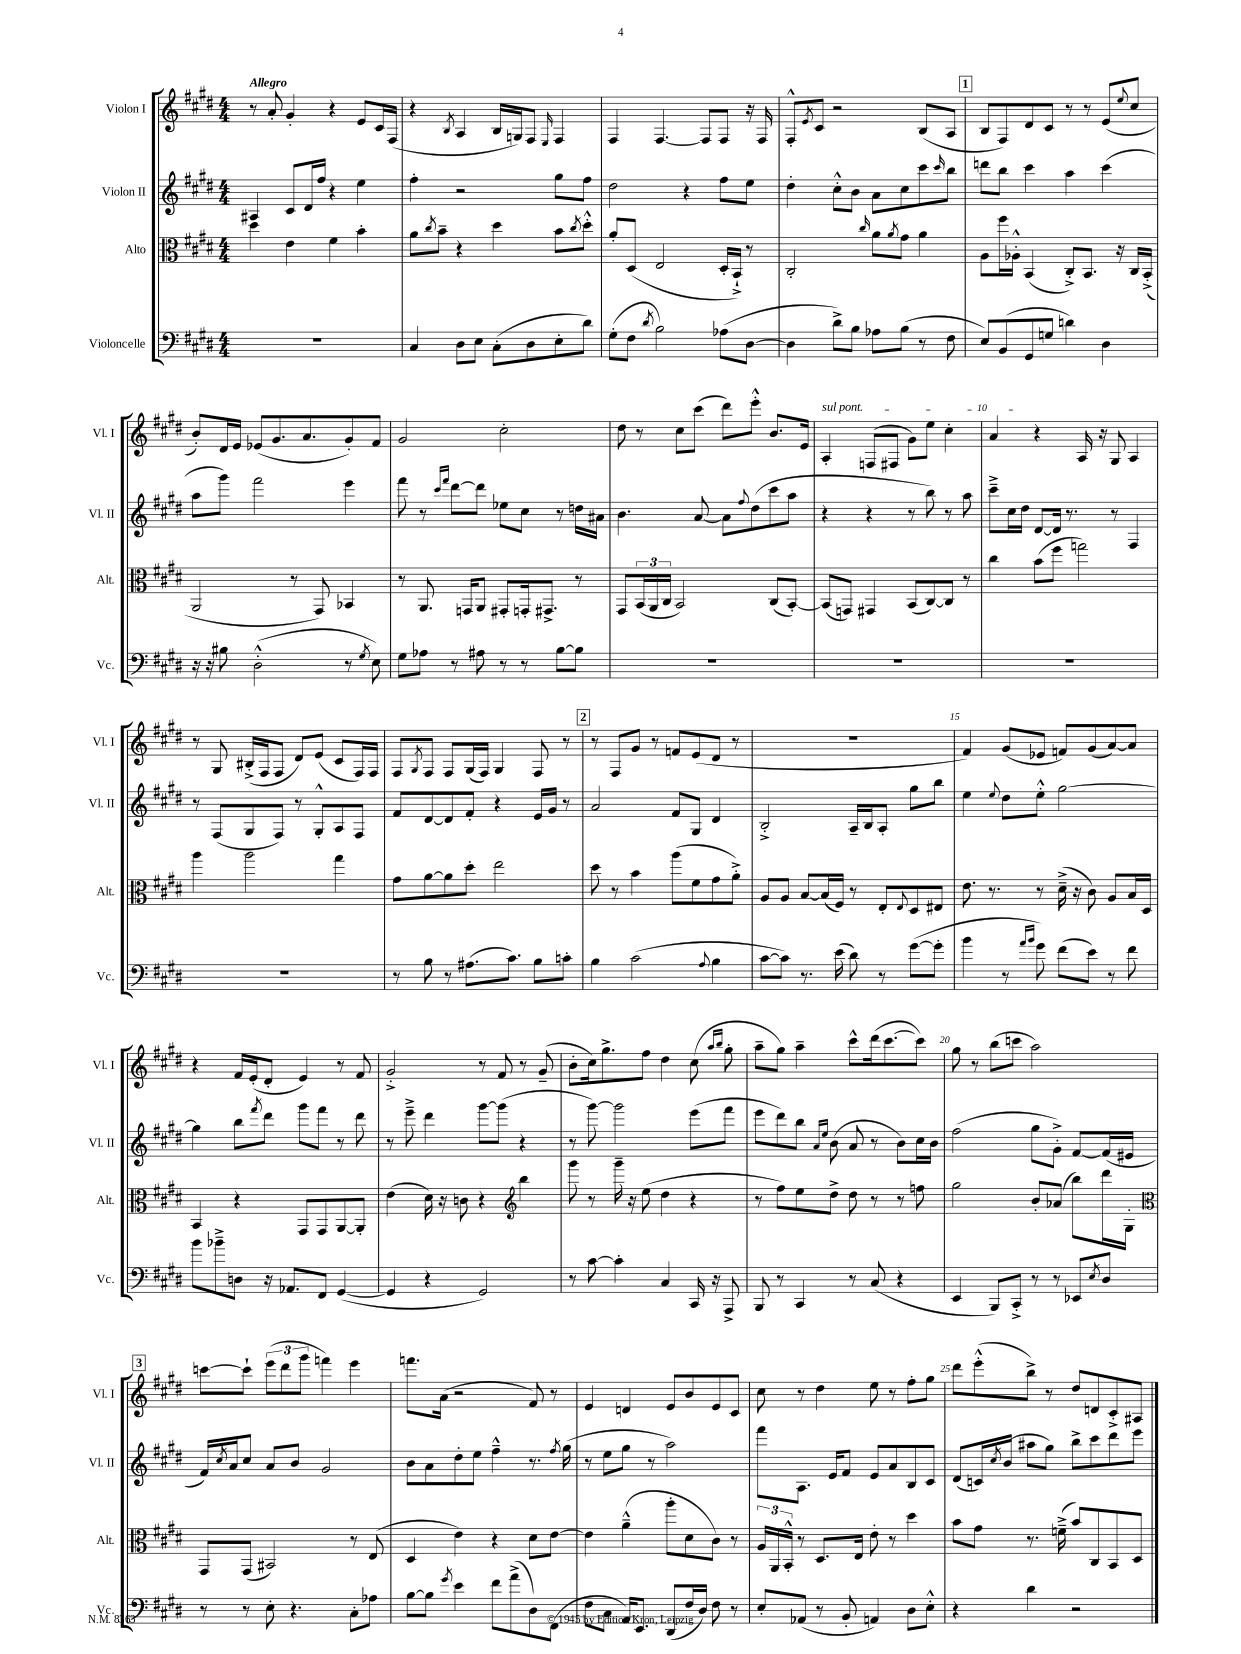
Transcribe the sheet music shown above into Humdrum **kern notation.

**kern	**kern	**kern	**kern
*part4	*part3	*part2	*part1
*staff4	*staff3	*staff2	*staff1
*I"Violoncelle	*I"Alto	*I"Violon II	*I"Violon I
*I'Vc.	*I'Alt.	*I'Vl. II	*I'Vl. I
*clefF4	*clefC3	*clefG2	*clefG2
*k[f#c#g#d#]	*k[f#c#g#d#]	*k[f#c#g#d#]	*k[f#c#g#d#]
*M4/4	*M4/4	*M4/4	*M4/4
=1	=1	=1	=1
!	!	!	!LO:TX:a:B:t=Allegro
1r	4dd#\	4A#X/	8r
.	.	.	8a'/
.	4e\	8c#/L	4g#'/
.	.	16d#/L	.
.	.	16ff#/JJ	.
.	4f#\	4r	4r
.	4b'\	4ee\	8e/L
.	.	.	16c#/L
.	.	.	(16F#/JJ
=2	=2	=2	=2
4C#/	8a\L	4ff#'\	4r
.	8qcc#/	.	.
.	8b~\J	.	.
.	.	.	8qB/
8D#\L	4r	2r	4A/
8E\J	.	.	.
(8C#'\L	4dd#\	.	16B/LL
.	.	.	16Gn/J)
8D#\	.	.	8F#/J
.	.	.	16qqE/
8E'\	8b\L	8gg#\L	4F#/
.	8qcc#/	.	.
8d#\J)	8dd#'^^\J	8ff#\J	.
=3	=3	=3	=3
(8G#'\L	8a'/L	2dd#\	4F#/
8F#\J	(8D#/J	.	.
8qd#/	.	.	.
2B\)	2E/	.	[4.F#/
.	.	4r	.
.	.	.	8F#/L]
(8A-X\L	16D#'/LL	8ff#\L	8F#/J
.	16BB`^/JJ)	.	.
[8D#\J	8r	8ee\J	16r
.	.	.	16F#/
=4	=4	=4	=4
4D#\]	2C#'/	4dd#'\	8F#'^^/L
.	.	.	8qe/
.	.	.	8c#/J
8d#^\L)	.	8cc#'^^\L	2r
8B\J	.	8b\J	.
.	16qqcc#/	.	.
8A-X\L	8a\L	8a\L	.
.	8qa/	.	.
(8B\J	8g#\J	8cc#\	.
8r	4a\	8ccc#\	(8B/L
.	.	16qqccc#/	.
8F#\	.	8bb\J	8A/J
!!LO:REH:place=s1:t=1
=5	=5	=5	=5
8E/L)	8A\L	8dddn\L	8B/L
(8BB/	16ff#\L	8bb\J	8F#/)
.	16A-X'^^\JJ	.	.
8GG#/	(4BB/	4ccc#\	8d#/
8Gn/J	.	.	8c#/J
4dn\)	8C#'^/L)	4aa\	8r
.	8.BB/J	.	8r
4D#\	.	(4ccc#\	(8e/L
.	16r	.	.
.	.	.	8qqee/
.	16C#/LL	.	8cc#/J
.	(16BB'^/JJ	.	.
!!LO:LB:g=z
=6	=6	=6	=6
16r	2AA/	8aa\L	8b'/L)
16r	.	.	.
8B#X\	.	8ggg#\J)	16d#/L
.	.	.	16e/JJ
(2D#'^^\	.	2fff#\	(8e-X/L
.	.	.	8.g#/
.	8r	.	.
.	.	.	8.a/
.	8GG#/)	.	.
8r	4BB-X/	4eee\	8g#'/)
8qG#/	.	.	.
8E\)	.	.	8f#/J
=7	=7	=7	=7
8G#\L	8r	8fff#\	2g#/
8A-X\J	8.AA/	8r	.
.	.	16qqccc#/LL	.
.	.	16qqfff#/JJ	.
8r	.	[8ddd#\L	.
.	16GGn/KL	.	.
8A#X\	8AA/J	8ddd#\J]	.
8r	8GG#X'/L	8ee-X\L	2cc#'\
8r	16GGn'/k	8cc#\J	.
.	8.GG#X^/J	.	.
[8B\L	.	8r	.
8B\J]	8r	16ddn\LL	.
.	.	16a#X\JJ	.
=8	=8	=8	=8
1r	8GG#/L	4.b\	8dd#\
.	(24BB/L	.	8r
.	24AA/	.	.
.	24C#/JJ	.	.
.	2BB/)	.	8cc#\L
.	.	[8a/	(8ccc#\J
.	.	8a\L]	8ddd#\L)
.	.	8qqff#/	.
.	.	(8dd#\	8eee'^^\J
.	(8C#/L	8ccc#\	8.b/L
.	[8BB'/J)	8aa\J	.
.	.	.	16e/Jk
=9	=9	=9	=9
!	!	!	!LO:TX:a:i:t=sul pont.
1r	(8BB/L]	4r	4A'/
.	8GGn/J)	.	.
.	4GG#X/	4r	(8Fn/L
.	.	.	8F#X/J
.	(8BB/L	8r	8g#\L)
.	[8C#/)	8bb\)	8ee\J
.	8C#/J]	8r	4cc#'\
.	8r	8aa\	.
=10	=10	=10	=10
1r	4cc#\	8ccc#~^\L	4a/
.	.	16cc#\L	.
.	.	16dd#\JJ	.
.	(8b\L	[8d#/L	4r
.	8ff#\J	16d#/Jk]	.
.	.	8.r	.
.	2ggn\)	.	16A/
.	.	.	16r
.	.	8r	8G#/
.	.	4F#/	4A/
!!LO:LB:g=z
=11	=11	=11	=11
1r	4aa\	8r	8r
.	.	(8F#/L	8G#/
.	2aa\	8G#/	(16B#X'^/LL
.	.	.	16F#/J
.	.	8F#/J)	8F#/J
.	.	8r	8d#/L)
.	.	8G#'^^/L	(8e/J
.	4gg#\	8A/	8c#/L
.	.	8F#/J	16F#/L)
.	.	.	16F#/JJ
=12	=12	=12	=12
8r	8g#\L	8f#/L	8F#/L
.	.	.	8qG#/
8B\	[8a\	[8d#/	8F#/J
8r	8a\]	8d#/]	8F#/L
(8.A#X\L	8dd#'\J	8f#'/J	(16G#/L
.	.	.	16F#/JJ)
.	2ee\	4r	4G#/
8.c#\J)	.	.	.
8B\L	.	16e/LL	8F#/
.	.	16g#/JJ	.
8cn'\J	.	8r	8r
!!LO:REH:place=s1:t=2
=13	=13	=13	=13
4B\	8dd#\	2a/	8r
.	8r	.	8F#/L
(2c#\	4b\	.	8g#/J
.	.	.	8r
.	(8aa\L	8f#/L	8fn/L
.	8f#\	8G#/J	(8e/
8qqA/	.	.	.
4B\	8g#\	4d#/	8d#/J
.	8a'^\J)	.	8r
=14	=14	=14	=14
[8c#\L	8A/L	2B'^/	1r
8c#\J])	8A/J	.	.
8.r	[8B/L	.	.
.	(16B/L]	.	.
(16e\	16F#/JJ)	.	.
8d#\)	8r	16A~/LL	.
.	.	16B/J	.
8r	8E'/L	8A'/J	.
.	8qqE/	.	.
([8g#\L	8D#/	8gg#\L	.
8g#'\J]	8E#X/J	8bb\J	.
=15	=15	=15	=15
4b\	8.e\	4ee\	4f#/)
.	8.r	.	.
.	.	8qqee/	.
8r	.	8dd#\L	(8g#/L
16qqa/LL	.	.	.
16qqb/JJ	.	.	.
8g#\)	8r	8ee'^^\J	8e-X/J
(8f#\L	(16d#~^\	[2gg#\	8fn/L)
.	16r	.	.
8e\J)	8c#\)	.	(8g#/
8r	8A/L	.	[8a/)
8f#\	16B/L	.	8a/J]
.	16D#/JJ	.	.
!!LO:LB:g=z
=16	=16	=16	=16
8b\L	4BB/	4gg#\]	4r
8b-X~^\	.	.	.
8Dn\J	4r	8bb\L	16f#/LL
.	.	.	(16e'/J
.	.	8qfff#/	.
16r	.	8ddd#\J	8d#'/J
8.AA-X/L	.	.	.
.	8GG#/L	8ggg#\L	4e/)
8FF#/J	8GG#/	8fff#\J	.
([4GG#/	[8AA/	8r	8r
.	8AA'/J]	8ddd#\	8f#/
=17	=17	=17	=17
4GG#/]	(4e\	8r	2g#'^/
.	.	8eee~^\	.
4r	16d#\)	4ddd#\	.
.	16r	.	.
.	8cn\	.	.
2GG#/)	4r	[8ggg#\L	8r
.	.	(8ggg#\J]	8f#/
*	*clefG2	*	*
.	4bb\	4r	8r
.	.	.	(8g#~/
=18	=18	=18	=18
8r	8ggg#\	8r	8b'\L
[8c#\	8r	[8ggg#\)	16cc#\k)
.	.	.	8.gg#^\
4c#'\]	16ggg#~\	2ggg#\]	.
.	16r	.	.
.	(8ee\	.	8ff#\J
4C#/	4dd#\	.	4dd#\
16CC#/	4r	(8eee\L	(8cc#\
16r	.	.	.
.	.	.	16qqaa/LL
.	.	.	16qqbb/JJ
8AAA^/	.	8fff#\J	8gg#'\
=19	=19	=19	=19
8BBB/	8r	8eee\L	8aa~\L
8r	8ff#\L)	8ddd#\)	8gg#\J)
4CC#/	8ee\	8bb\J	4aa~\
.	.	16qqa/LL	.
.	.	16qqee/JJ	.
.	8dd#^\J	(8b\	.
8r	8dd#\	8a/	8ccc#^^\L
(8C#/	8r	8r	(16ddd#\k
.	.	.	[8.ccc#\
4r	8r	8b\L)	.
.	8ffn\	16cc#\L	8ccc#\J])
.	.	16b\JJ	.
=20	=20	=20	=20
4EE/	2gg#\	(2ff#\	8gg#\
.	.	.	8r
8BBB/L)	.	.	(8bb\L
8CC#'^/J	.	.	8cccn\J
8r	8b'/L	8gg#\L	2aa\)
8r	(8a-X/J	8g#'^\J)	.
8EE-X/L	8bb\L)	[8f#/L	.
8qE/	.	.	.
8D#/J	16ddd#\L	(16f#/L]	.
.	16G#'\JJ	16e#X/JJ	.
!!LO:LB:g=z
!!LO:REH:place=s1:t=3
=21	=21	=21	=21
*	*clefC3	*	*
8r	8GG#/L	16f#/LL)	[8cccn\L
.	.	8qcc#/	.
.	.	16a/J	.
8r	(8GG#/J	8cc#/J	8ccc`\J]
8E'\	2BB#X/)	8a/L	(12eee\L
.	.	.	12ddd#\
4.r	.	8b/J	.
.	.	.	12ggg#\J
.	.	2g#/	4fffn\)
8C#'\L	8r	.	4eee\
8A-X\J	(8E/	.	.
=22	=22	=22	=22
[8B\L	4D#/	8b\L	8.fffn\L
8B\J]	.	8a\	.
.	.	.	(16a\Jk
8qg#/	.	.	.
4e\	4e\)	8dd#'\	2r
.	.	8ee\J	.
8f#\L	4r	4ff#~^^\	.
(8a^\	.	.	.
8D#\)	8d#\L	8.r	8f#/)
(8FF#\J	[8e\J	.	8r
.	.	8qff#/	.
.	.	(16gg#\	.
=23	=23	=23	=23
8F#\L	4e\]	8r	4e/
8C#\J	.	8ee\L	.
16AA/KL)	(4a~^^\	8gg#\J	4dn/
8.EE/J	.	.	.
.	.	8r	.
(8DD#/L	8aa'\L	2aa\)	8e/L
16F#/L	8d#\	.	8b/
16D#/JJ)	.	.	.
8F#\	8c#\J)	.	8e/
8r	8r	.	8c#/J
=24	=24	=24	=24
8E'/L	24A/LL	8fff#\L	8cc#\
.	24AA/	.	.
.	24BB'^^/JJ	.	.
(8AA-X/J	8r	8.A\J	8r
8r	8.D#/L	.	4dd#\
.	.	16e/KL	.
8BB'/	.	8f#/J	.
.	16E/Jk	.	.
4AAn/)	8e'\	8e/L	8ee\
.	8r	8a/	8r
8D#\L	4dd#\	8B/	8ff#'\L
8E'^^\J	.	8c#/J	8gg#\J
=25	=25	=25	=25
4r	8b\L	(8d#/L	8ddd#\L
.	8g#\J	16cn/L)	(8eee'^^\
.	.	8qcc#/	.
.	.	(16b/JJ	.
4d#\	8.r	8aa#X\L	8bb^\J)
.	.	8gg#\J)	8r
.	(16fn~^\	.	.
2r	8b/L)	8bb^\L	8dd#/L
.	8C#/	8ccc#\	8dn/
.	8BB/	8ddd#\	8c#'^/
.	8D#/J	8eee\J	8A#X/J
==	==	==	==
*-	*-	*-	*-
